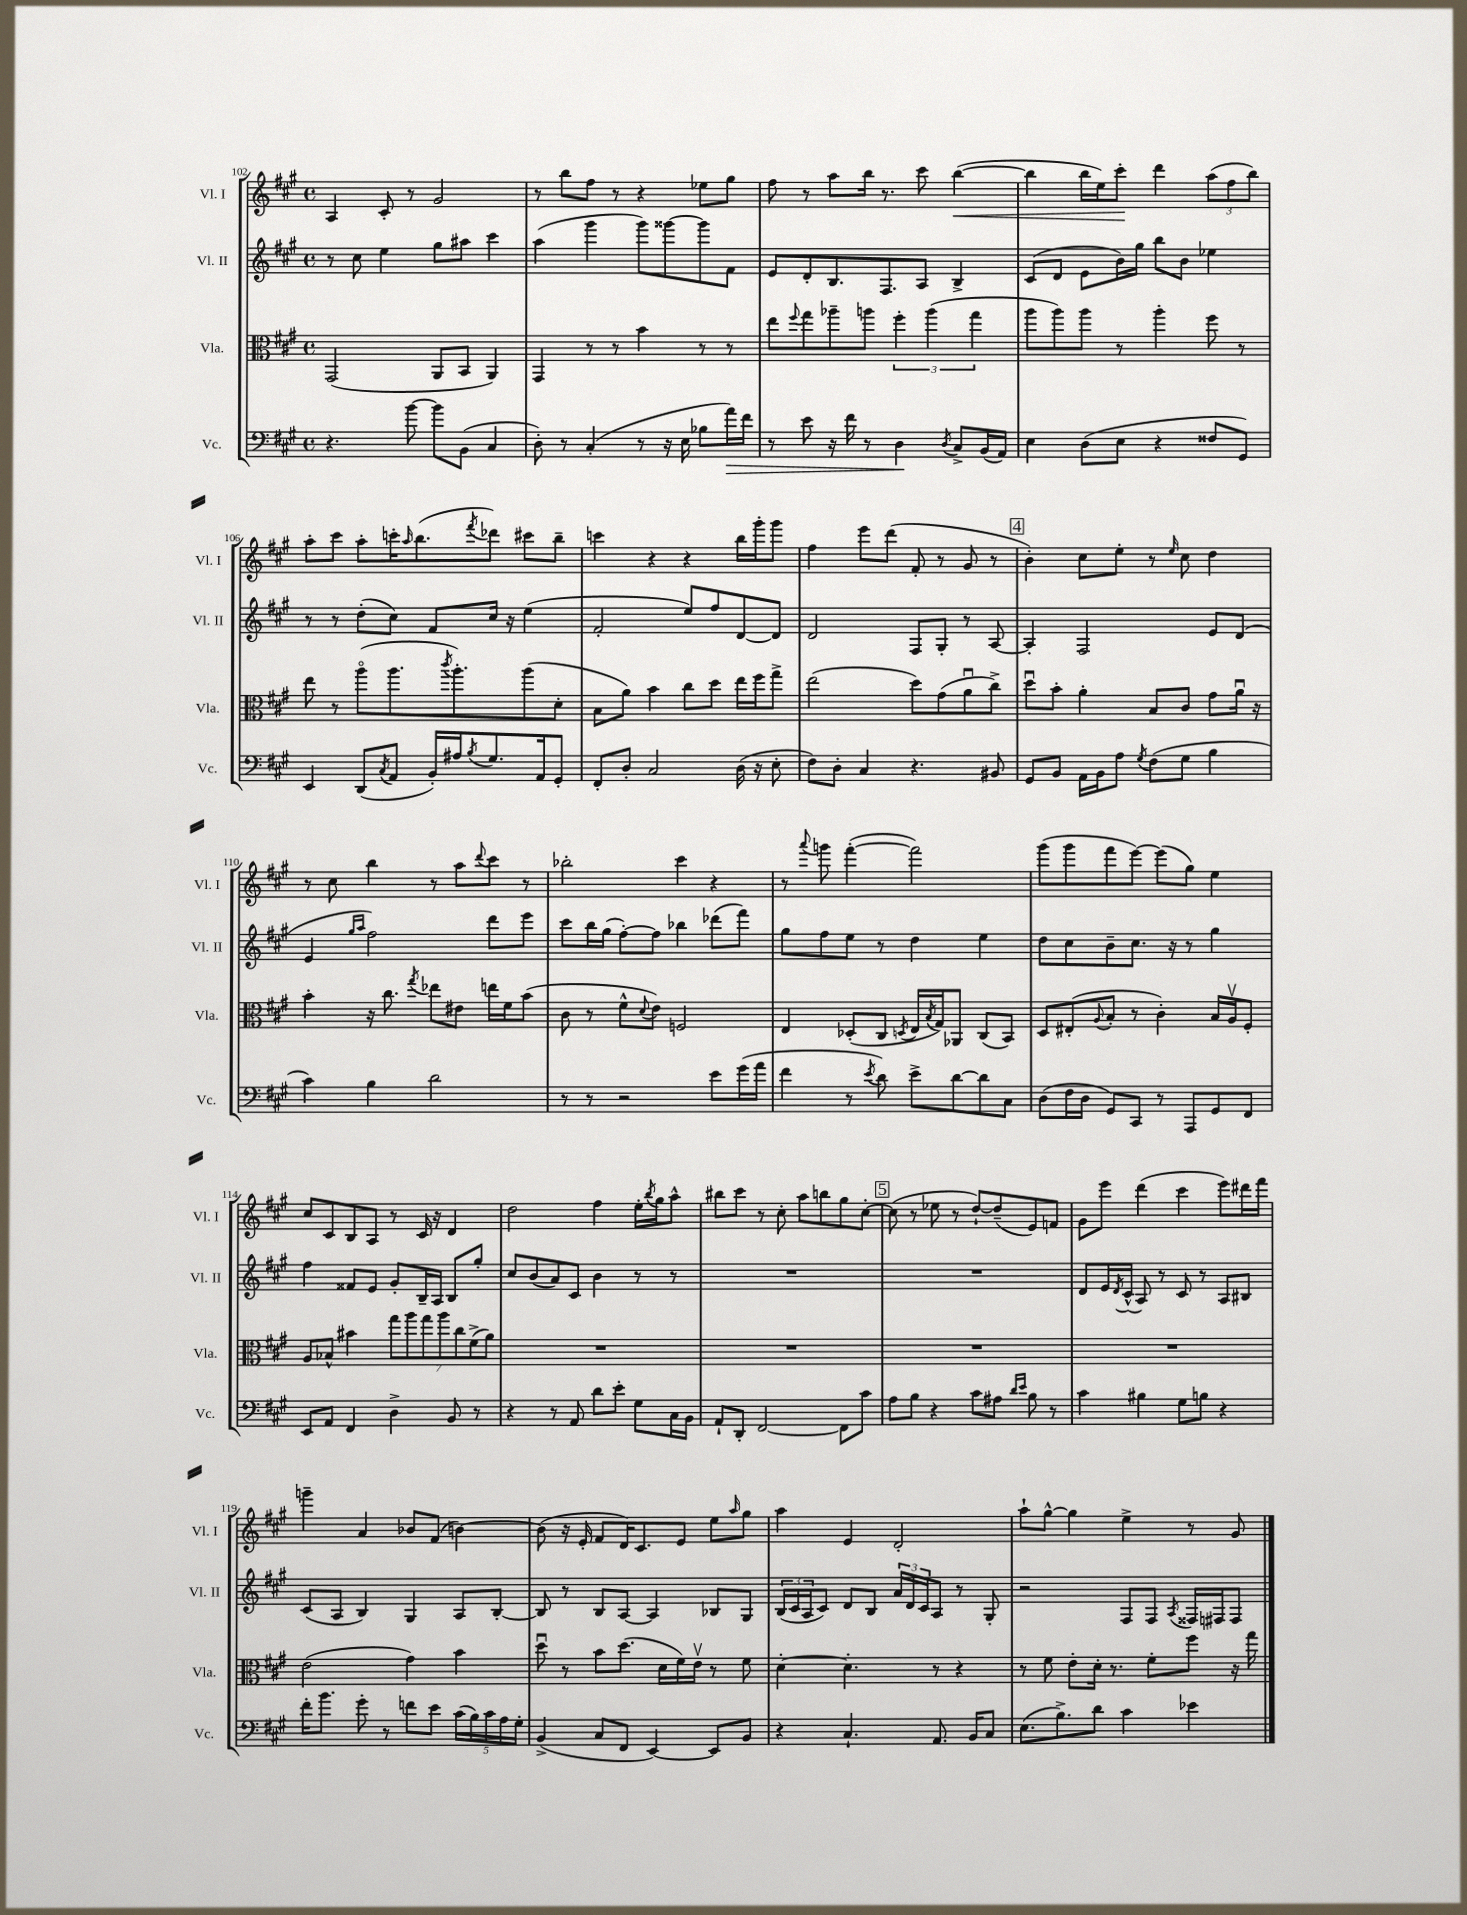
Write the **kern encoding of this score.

**kern	**kern	**kern	**kern
*staff4	*staff3	*staff2	*staff1
*clefF4	*clefC3	*clefG2	*clefG2
*k[f#c#g#]	*k[f#c#g#]	*k[f#c#g#]	*k[f#c#g#]
*M4/4	*M4/4	*M4/4	*M4/4
*met(c)	*met(c)	*met(c)	*met(c)
4.r	(2GG#	8r	4A
.	.	8cc#	.
.	.	4ee	8c#'
[8b	.	.	8r
8b]	8AA	8gg#	2g#
(8BB	8BB	8aa#	.
4C#	4AA)	4ccc#	.
=	=	=	=
8D')	4GG#	(4aa	8r
8r	.	.	8bb
(4C#'	8r	4ggg#	8ff#
.	8r	.	8r
8r	4b	8ggg#)	4r
16r	.	[8ggg##	.
16E	.	.	.
8B-	8r	8ggg##]	8ee-
16a)	8r	8f#	8gg#
16f#	.	.	.
=	=	=	=
8r	8ee	8e	8ff#
.	8qqff#	.	.
8e	8gg#	8d'	8r
16r	8aa-~	8.B	8aa
16f#	.	.	.
8r	8aa	.	16bb
.	.	8.F#	8.r
4D	6ff#'	.	.
.	.	8A	8ccc#
.	(6aa	.	.
8qD	.	.	.
8C#^	.	4B^	([4bb
.	6gg#	.	.
(16BB	.	.	.
16AA)	.	.	.
=	=	=	=
4E	8aa	(8c#	4bb]
.	8aa)	8d	.
(8D	8aa	8e	16bb
.	.	.	16ee)
8E	8r	16b)	8ccc#'
.	.	16gg#	.
4r	4aa'	8bb	4ddd
.	.	8b	.
8F##	8ff#	4ee-	(12aa
.	.	.	12ff#
8GG#)	8r	.	.
.	.	.	12bb)
=	=	=	=
4EE	8ee	8r	8aa'
.	8r	8r	8ccc#
(8DD	(8aao	(8dd'	8aa'
8qC#	.	.	.
8AA	8.aa	8cc#)	16ccc'
.	.	.	16qqaa
.	.	.	(8.bb
16BB')	.	8f#	.
.	8qccc#	.	.
16A#	8.aa')	.	.
8qB	.	.	8qfff#
8.G#	.	16cc#	8ddd-)
.	.	16r	.
.	(8aa	(4ee	8ccc#
16AA	.	.	.
8GG#'	8d'	.	8bb~
=	=	=	=
8FF#'	8B	2f#'	4ccc
8D'	8a)	.	.
2C#	4b	.	4r
.	8cc#	8ee)	4r
.	8dd	8ff#	.
(16D	16ee	[8d	16bb
16r	16ff#	.	16ggg#'
8E'	8gg#^	8d]	8ggg#
=	=	=	=
8F#)	(2ee	2d	4ff#
8D'	.	.	.
4C#	.	.	8eee
.	.	.	(8ddd
4.r	8dd)	8F#	8f#'
.	(8g#	8G#'	8r
.	8au	8r	8g#
8BB#	8cc#^)	[8A	8r
=	=	=	=
8GG#	8ddu	4A']	4b')
8BB	8b'	.	.
16AA	4a'	2F#	8cc#
16BB	.	.	.
8A	.	.	8ee'
8qG#	.	.	.
(8F#	8B	.	8r
.	.	.	16qqee
8G#	8c#	.	8cc#
4B	8g#	8e	4dd
.	16au	(8d	.
.	16r	.	.
=	=	=	=
4c#)	4b'	4e	8r
.	.	.	8cc#
.	.	16qqgg#	.
.	.	16qqaa	.
4B	16r	2ff#)	4bb
.	8.cc#	.	.
.	8qgg#	.	.
2d	8ee-	.	8r
.	8e#	.	8aa
.	.	.	8qqddd
.	16ee	8ddd	8ccc#
.	16f#	.	.
.	(8b	8eee	8r
=	=	=	=
8r	8c#	8ccc#	2bb-'
8r	8r	16bb	.
.	.	(16gg#	.
2r	8f#^^	[8ff#')	.
.	8qqd	.	.
.	8e)	8ff#]	.
.	2F	4bb-	4ccc#
8e	.	(8ddd-	4r
(16g#	.	8fff#)	.
16a	.	.	.
=	=	=	=
4f#	4E	8gg#	8r
.	.	.	8qqaaa
.	.	8ff#	8ggg
8r	(8D-'	8ee	([4fff#'
8qe	.	.	.
8d)	8C#	8r	.
.	8qD	.	.
8e^	16E	4dd	2fff#])
.	8qB	.	.
.	16G#)	.	.
[8d	8AA-	.	.
8d]	(8C#	4ee	.
8C#	8BB)	.	.
=	=	=	=
(8D	8D	8dd	(8ggg#
16F#	(8E#'	8cc#	8ggg#
16D	.	.	.
.	8qqA	.	.
8GG#)	8B'	8b~	8fff#
8CC#	8r	8.cc#	[8eee)
8r	4c#')	.	(8eee]
.	.	16r	.
8AAA	.	8r	8gg#)
8GG#	16B	4gg#	4ee
.	16Av	.	.
8FF#	8F#'	.	.
=	=	=	=
8EE	8A	4ff#	8cc#
8AA	8B-^^	.	8c#
4FF#	4b#	8f##	8B
.	.	8e	8A
4D^	14gg#	8g#'	8r
.	14aa	.	.
.	.	16B~	16c#
.	14gg#	.	.
.	.	16A	16r
.	14aa	.	.
8BB	.	8B	4d
.	14cc#	.	.
.	(14f#^	.	.
8r	.	8gg#'	.
.	14a)	.	.
=	=	=	=
4r	1r	8cc#	2dd
.	.	(8b	.
8r	.	8a)	.
8AA	.	8c#	.
8d	.	4b	4ff#
8e'	.	.	.
8G#	.	8r	16ee'
.	.	.	8qbb
.	.	.	16gg#
16C#	.	8r	8aa^^
16BB	.	.	.
=	=	=	=
8AA`	1r	1r	8bb#
8DD'	.	.	8ccc#
[2FF#	.	.	8r
.	.	.	8cc#'
.	.	.	8aa
.	.	.	8bb
8FF#]	.	.	8gg#
8c#	.	.	[8cc#'
=	=	=	=
8A	1r	1r	(8cc#]
8B	.	.	8r
4r	.	.	8ee-
.	.	.	8r
8c#	.	.	[8dd`)
8A#	.	.	(8dd~]
16qqd	.	.	.
16qqe	.	.	.
8B	.	.	8e)
8r	.	.	8f
=	=	=	=
4c#	1r	8d	8g#
.	.	16e	8eee
.	.	8qd	.
.	.	(16c#^^	.
4B#	.	8A)	(4ddd
.	.	8r	.
8G#	.	8c#	4ccc#
8B	.	8r	.
4r	.	8A	8eee)
.	.	8B#	16ddd#
.	.	.	16fff#
=	=	=	=
16f#'	(2e	(8c#	4ggg~
8.b	.	.	.
.	.	8A	.
8g#'	.	4B)	4a
8r	.	.	.
8f	4g#)	4G#	8b-
8e	.	.	(8f#
(20c#	4b	8A	[4b)
20B)	.	.	.
20c#	.	.	.
.	.	[8B'	.
20A	.	.	.
20G#'	.	.	.
=	=	=	=
(4BB^	8ddu	8B]	(8b]
.	8r	8r	16r
.	.	.	16e'
8C#	8b	8B	8f#
8FF#	(8.dd	[8A	16d)
.	.	.	8.c#
[4EE)	.	4A]	.
.	16d	.	.
.	16f#)	.	8e
.	16ev	.	.
8EE]	8r	8B-	8ee
.	.	.	16qqaa
8BB	8f#	8G#	8gg#
=	=	=	=
4r	[4d'	(24B	4aa
.	.	24c#	.
.	.	24A	.
.	.	8c#)	.
4.C#`	4.d']	8d	4e
.	.	8B	.
.	.	24a	2d'
.	.	24d	.
.	.	24c#	.
8.AA	8r	8A	.
.	4r	8r	.
16BB	.	.	.
8C#	.	8G#'	.
=	=	=	=
(8.E	8r	2r	8aa`
.	8f#	.	[8gg#^^
8.B^)	.	.	.
.	8e'	.	4gg#]
8d	16d'	.	.
.	8.r	.	.
4c#	.	8F#	4ee^
.	8f#'	8F#	.
.	.	8qA	.
4e-	8ff#	16F##	8r
.	.	16F#	.
.	16r	8F#	8g#
.	16gg#	.	.
==	==	==	==
*-	*-	*-	*-
